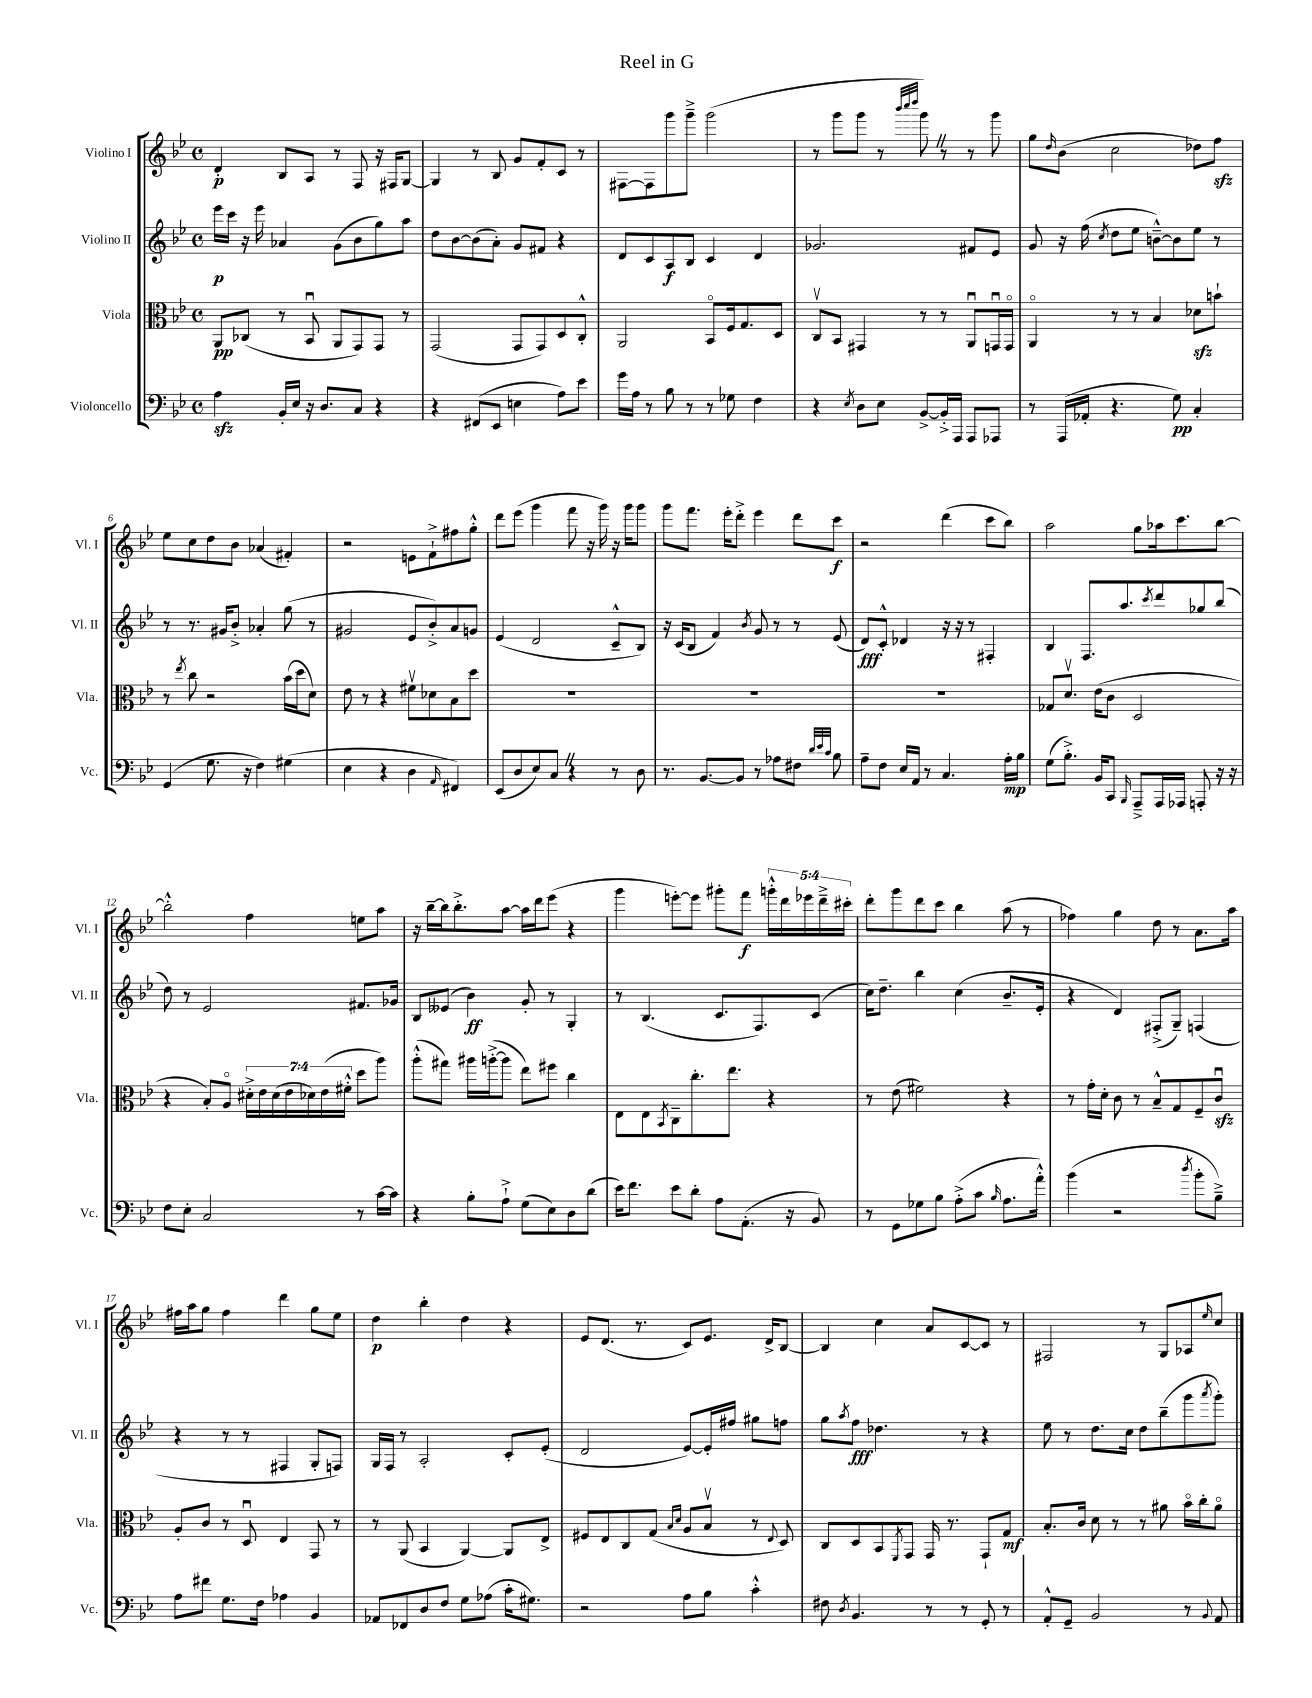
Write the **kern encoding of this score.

**kern	**dynam	**kern	**dynam	**kern	**dynam	**kern	**dynam
*part4	*part4	*part3	*part3	*part2	*part2	*part1	*part1
*staff4	*staff4	*staff3	*staff3	*staff2	*staff2	*staff1	*staff1
*I"Violoncello	*	*I"Viola	*	*I"Violino II	*	*I"Violino I	*
*I'Vc.	*	*I'Vla.	*	*I'Vl. II	*	*I'Vl. I	*
*clefF4	*	*clefC3	*	*clefG2	*	*clefG2	*
*k[b-e-]	*	*k[b-e-]	*	*k[b-e-]	*	*k[b-e-]	*
*M4/4	*	*M4/4	*	*M4/4	*	*M4/4	*
*met(c)	*	*met(c)	*	*met(c)	*	*met(c)	*
=1	=1	=1	=1	=1	=1	=1	=1
4Azz\	.	8AA/L	pp	16eee-\LL	p	4d'/	p
.	.	.	.	16ccc\JJ	.	.	.
.	.	(8C-X/J	.	16r	.	.	.
.	.	.	.	16eee-\	.	.	.
16BB-'/LL	.	8r	.	4a-X/	.	8B-/L	.
16E-/JJ	.	.	.	.	.	.	.
16r	.	8BB-u/	.	.	.	8A/J	.
8.D/L	.	.	.	.	.	.	.
.	.	8AA/L	.	(8g\L	.	8r	.
8C/J	.	8GG/)	.	8b-\	.	8F/	.
4r	.	8GG/J	.	8gg\)	.	16r	.
.	.	.	.	.	.	16F#X/KL	.
.	.	8r	.	8aa\J	.	[8G/J	.
=2	=2	=2	=2	=2	=2	=2	=2
4r	.	(2GG/	.	8dd\L	.	4G/]	.
.	.	.	.	[8b-\	.	.	.
(8FF#X/L	.	.	.	(8b-\]	.	8r	.
8EE-/J	.	.	.	8a'\J)	.	8B-/	.
4En\	.	8GG/L	.	8g/L	.	8g/L	.
.	.	8GG/)	.	8f#X/J	.	8f'/	.
8A\L)	.	8D/	.	4r	.	8c/J	.
8e-\J	.	8C'^^/J	.	.	.	8r	.
=3	=3	=3	=3	=3	=3	=3	=3
16g\LL	.	2AA/	.	8d/L	.	[8F#X\L	.
16A\JJ	.	.	.	.	.	.	.
8r	.	.	.	8c/	.	8F#\]	.
8B-\	.	.	.	8A/	f	8ggg\	.
8r	.	.	.	8B-/J	.	8ggg~^\J	.
8r	.	8BB-/L	.	4c/	.	(2ggg\	.
8G-X\	.	16F/k	.	.	.	.	.
.	.	8.G/	.	.	.	.	.
4F\	.	.	.	4d/	.	.	.
.	.	8D/J	.	.	.	.	.
=4	=4	=4	=4	=4	=4	=4	=4
4r	.	8Cv/L	.	2.g-X/	.	8r	.
.	.	8BB-/J	.	.	.	8ggg\L	.
8qE-/	.	.	.	.	.	.	.
8D\L	.	4GG#X/	.	.	.	8ggg\J	.
8E-\J	.	.	.	.	.	8r	.
.	.	.	.	.	.	32qqbbb-/LLL	.
.	.	.	.	.	.	32qqcccc/	.
.	.	.	.	.	.	32qqdddd/JJJ	.
[8BB-^/L	.	8r	.	.	.	8gggZ\)	.
16BB-'^/L]	.	8r	.	.	.	8r	.
16AAA/JJ	.	.	.	.	.	.	.
8AAA/L	.	8AAu/L	.	8f#X/L	.	8r	.
8AAA-X/J	.	16GGnu/L	.	8e-/J	.	8ggg\	.
.	.	16GG/JJ	.	.	.	.	.
=5	=5	=5	=5	=5	=5	=5	=5
8r	.	4AA/	.	8g/	.	8gg\L	.
.	.	.	.	.	.	16qqdd/	.
(16AAA/LL	.	.	.	16r	.	(8b-\J	.
16AA-X'/JJ	.	.	.	(16ff\	.	.	.
.	.	.	.	8qcc/	.	.	.
4.r	.	8r	.	8dd\L	.	2cc\	.
.	.	8r	.	8ee-\J	.	.	.
.	.	4B-/	.	[8bn~^^\L)	.	.	.
8G\)	pp	.	.	8b\]	.	.	.
4C'/	.	8d-Xzz\L	.	8ee-\J	.	8dd-X\L)	.
.	.	8bn`\J	.	8r	.	8ffzz\J	.
!!LO:LB:g=z
=6	=6	=6	=6	=6	=6	=6	=6
(4GG/	.	8r	.	8r	.	8ee-\L	.
.	.	8qee-/	.	.	.	.	.
.	.	8cc\	.	8.r	.	8cc\	.
8.G\	.	2r	.	.	.	8dd\	.
.	.	.	.	16g#X/KL	.	.	.
.	.	.	.	8b-'^/J	.	8b-\J	.
16r	.	.	.	.	.	.	.
4F\)	.	.	.	4a-X'/	.	(4a-X/	.
(4G#X\	.	(16b-\LL	.	(8gg\	.	4f#X'/)	.
.	.	16dd\J	.	.	.	.	.
.	.	8d\J)	.	8r	.	.	.
=7	=7	=7	=7	=7	=7	=7	=7
4E-\	.	8e-\	.	2g#X/	.	2r	.
.	.	8r	.	.	.	.	.
4r	.	4r	.	.	.	.	.
4D\	.	8f#Xv\L	.	8e-/L	.	8en\L	.
.	.	8d-X\	.	8b-'^/)	.	8f`^\	.
16qqAA/	.	.	.	.	.	.	.
4FF#X/)	.	8B-\	.	8a/	.	8ff#X\	.
.	.	8dd\J	.	8gn/J	.	8gg'^^\J	.
=8	=8	=8	=8	=8	=8	=8	=8
(8EE-/L	.	1r	.	(4e-/	.	8ddd\L	.
8D/	.	.	.	.	.	(8eee-\J	.
8E-/)	.	.	.	2d/	.	4ggg\	.
8CZ/J	.	.	.	.	.	.	.
4r	.	.	.	.	.	8fff\	.
.	.	.	.	.	.	16r	.
.	.	.	.	.	.	16ggg\)	.
8r	.	.	.	8c~^^/L	.	16r	.
.	.	.	.	.	.	16ggg\KL	.
8D\	.	.	.	8B-/J)	.	8ggg\J	.
=9	=9	=9	=9	=9	=9	=9	=9
8.r	.	1r	.	16r	.	8ggg\L	.
.	.	.	.	(16c/KL	.	.	.
.	.	.	.	8B-/J	.	8.fff\J	.
[8.BB-/L	.	.	.	.	.	.	.
.	.	.	.	4f/)	.	.	.
.	.	.	.	.	.	16eee-'\KL	.
8BB-/J]	.	.	.	.	.	8ddd'^\J	.
.	.	.	.	8qb-/	.	.	.
8r	.	.	.	8g/	.	4eee-\	.
8A-X\L	.	.	.	8r	.	.	.
8F#X\J	.	.	.	8r	.	8ddd\L	.
32qqd/LLL	.	.	.	.	.	.	.
32qqe-/	.	.	.	.	.	.	.
32qqc/JJJ	.	.	.	.	.	.	.
8B-\	.	.	.	(8e-/	.	8ccc\J	f
=10	=10	=10	=10	=10	=10	=10	=10
8A~\L	.	1r	.	8d/L)	fff	2r	.
8F\J	.	.	.	8c'^^/J	.	.	.
16E-/LL	.	.	.	4d-X/	.	.	.
16AA/JJ	.	.	.	.	.	.	.
8r	.	.	.	.	.	.	.
4.C/	.	.	.	16r	.	(4ddd\	.
.	.	.	.	16r	.	.	.
.	.	.	.	8r	.	.	.
.	.	.	.	4F#X'/	.	8ccc\L	.
16A'\LL	mp	.	.	.	.	8bb-\J)	.
16B-\JJ	.	.	.	.	.	.	.
=11	=11	=11	=11	=11	=11	=11	=11
(8G\L	.	8G-X/L	.	4B-/	.	2aa\	.
8.B-'^\J)	.	8.dv/J	.	.	.	.	.
.	.	.	.	8.F/L	.	.	.
16BB-/KL	.	(16e-\KL	.	.	.	.	.
8CC/J	.	8c\J	.	.	.	.	.
.	.	.	.	8.aa/	.	.	.
16qqBBB-/	.	.	.	.	.	.	.
8AAA~^/L	.	2D/	.	.	.	8gg\L	.
.	.	.	.	8qccc/	.	.	.
16AAA/L	.	.	.	8ddd/	.	16aa-X\k	.
16AAA-X/JJ	.	.	.	.	.	8.ccc\	.
8AAAn'/	.	.	.	8gg-X/	.	.	.
16r	.	.	.	(8bb-/J	.	[8bb-\J	.
16r	.	.	.	.	.	.	.
!!LO:LB:g=z
=12	=12	=12	=12	=12	=12	=12	=12
8F\L	.	4r	.	8dd\)	.	2bb-'^^\]	.
8E-'\J	.	.	.	8r	.	.	.
2C/	.	8B-'/L)	.	2e-/	.	.	.
.	.	8A/J	.	.	.	.	.
.	.	28d#X'^\LL	.	.	.	4ff\	.
.	.	28e-\	.	.	.	.	.
.	.	(28d#\	.	.	.	.	.
.	.	28e-\	.	.	.	.	.
.	.	28d-X\)	.	.	.	.	.
.	.	(28e-\	.	.	.	.	.
.	.	28f#X'^^\JJ	.	.	.	.	.
8r	.	8dd\L	.	8.f#X/L	.	8een\L	.
[16c\LL	.	8aa\J)	.	.	.	8aa\J	.
16c\JJ]	.	.	.	16g-X/Jk	.	.	.
=13	=13	=13	=13	=13	=13	=13	=13
4r	.	(8aa'^^\L	.	8B-/L	.	16r	.
.	.	.	.	.	.	[16bb-~\LL	.
.	.	8gg#X\J)	.	(8e--X/J	.	16bb-\J]	.
.	.	.	.	.	.	8.bb-'^\	.
8B-'\L	.	16aa#X\LL	.	4b-\)	ff	.	.
.	.	([16aan'^\J	.	.	.	.	.
8A`^\J	.	8aa\J]	.	.	.	[8aa\J	.
(8G\L	.	8ee-\L)	.	8g'/	.	16aa\LL]	.
.	.	.	.	.	.	16ddd\J	.
8E-\)	.	8ff#X\J	.	8r	.	(8eee-\J	.
8D\	.	4cc\	.	4G'/	.	4r	.
(8d\J	.	.	.	.	.	.	.
=14	=14	=14	=14	=14	=14	=14	=14
16e-\KL)	.	8E-\L	.	8r	.	4ggg\	.
8.f\J	.	.	.	.	.	.	.
.	.	8E-\	.	(4.B-/	.	.	.
.	.	8qBB-/	.	.	.	.	.
8e-\L	.	8C~\	.	.	.	[8eeen'\L)	.
8d'\J	.	8.cc'\	.	.	.	8eee\J]	.
8A\L	.	.	.	8.c/L	.	8ggg#X'\L	.
.	.	8.ee-\J	.	.	.	.	.
(8.AA'\J	.	.	.	.	.	8fff\J	f
.	.	.	.	8.F/)	.	.	.
.	.	4r	.	.	.	20gggn'^^\LL	.
.	.	.	.	.	.	20ddd\	.
16r	.	.	.	.	.	.	.
.	.	.	.	.	.	20eee-X\	.
8BB-/)	.	.	.	(8c/J	.	.	.
.	.	.	.	.	.	20ddd~^\	.
.	.	.	.	.	.	20ccc#X'\JJ	.
=15	=15	=15	=15	=15	=15	=15	=15
8r	.	8r	.	16cc\KL)	.	8ddd'\L	.
.	.	.	.	8.dd~\J	.	.	.
8GG\L	.	(8e-\	.	.	.	8ggg\	.
8G-X\	.	2f#X\)	.	4bb-\	.	8ddd\	.
8B-\J	.	.	.	.	.	8ccc\J	.
(8A'^\L	.	.	.	(4cc\	.	4bb-\	.
8c\J	.	.	.	.	.	.	.
16qqB-/	.	.	.	.	.	.	.
8.A\L	.	4r	.	8.b-~/L	.	(8aa\	.
.	.	.	.	.	.	8r	.
16a'^^\Jk)	.	.	.	16e-'/Jk	.	.	.
=16	=16	=16	=16	=16	=16	=16	=16
(4b-\	.	8r	.	4r	.	4ff-X\)	.
.	.	16g'\LL	.	.	.	.	.
.	.	16d'\JJ	.	.	.	.	.
2r	.	8c\	.	4d/)	.	4gg\	.
.	.	8r	.	.	.	.	.
.	.	8B-~^^/L	.	(8F#X'^/L	.	8dd\	.
.	.	8G/	.	8G~/J)	.	8r	.
8qdd/	.	.	.	.	.	.	.
8b-'\L	.	8F~/	.	(4Fn/	.	8.a\L	.
8B-~^\J)	.	8czzu/J	.	.	.	.	.
.	.	.	.	.	.	16aa\Jk	.
!!LO:LB:g=z
=17	=17	=17	=17	=17	=17	=17	=17
8A\L	.	8A'/L	.	4r	.	16ff#X\LL	.
.	.	.	.	.	.	16aa\J	.
8f#X\J	.	8c/J	.	.	.	8gg\J	.
8.G\L	.	8r	.	8r	.	4ff#\	.
.	.	8Du/	.	8r	.	.	.
16F\Jk	.	.	.	.	.	.	.
4A-X\	.	4E-/	.	4F#X/	.	4ddd\	.
4BB-/	.	8GG/	.	8G'/L	.	8gg\L	.
.	.	8r	.	8Fn/J)	.	8ee-\J	.
=18	=18	=18	=18	=18	=18	=18	=18
8AA-X/L	.	8r	.	16G/LL	.	4dd\	p
.	.	.	.	16F/JJ	.	.	.
8FF-X/	.	(8AA/	.	8r	.	.	.
8D/	.	4BB-/	.	2A'/	.	4bb-'\	.
8F/J	.	.	.	.	.	.	.
8G\L	.	[4AA/)	.	.	.	4dd\	.
(8A-X\J	.	.	.	.	.	.	.
16c'\KL	.	8AA/L]	.	8c'/L	.	4r	.
8.G#X\J)	.	.	.	.	.	.	.
.	.	8E-^/J	.	(8e-'/J	.	.	.
=19	=19	=19	=19	=19	=19	=19	=19
2r	.	8F#X/L	.	2d/	.	8e-/L	.
.	.	8E-/	.	.	.	(8.d/J	.
.	.	8C/	.	.	.	.	.
.	.	.	.	.	.	8.r	.
.	.	(8G/J	.	.	.	.	.
.	.	16qqB-/LL	.	.	.	.	.
.	.	16qqd/JJ	.	.	.	.	.
8A\L	.	8A/L	.	[8e-/L)	.	8c/L)	.
8B-\J	.	8B-v/J	.	16e-'/L]	.	8.e-/J	.
.	.	.	.	16ff#X/JJ	.	.	.
4c'^^\	.	8r	.	8gg#X\L	.	.	.
.	.	.	.	.	.	16d^/KL	.
.	.	8qqE-/	.	.	.	.	.
.	.	8D/)	.	8ffn\J	.	[8B-/J	.
=20	=20	=20	=20	=20	=20	=20	=20
8F#X\	.	8C/L	.	8gg\L	.	4B-/]	.
8qD/	.	.	.	8qaa/	.	.	.
4.BB-/	.	8D/	.	8ff\J	fff	.	.
.	.	8BB-/	.	4.dd-X\	.	4cc\	.
.	.	8qFF/	.	.	.	.	.
.	.	8GG/J	.	.	.	.	.
8r	.	16GG/	.	.	.	8a/L	.
.	.	8.r	.	.	.	.	.
8r	.	.	.	8r	.	[8c/	.
8GG'/	.	8GG`/L	.	4r	.	8c/J]	.
8r	.	8G/J	mf	.	.	8r	.
=21	=21	=21	=21	=21	=21	=21	=21
8AA'^^/L	.	8.B-'/L	.	8ee-\	.	2F#X/	.
8GG~/J	.	.	.	8r	.	.	.
.	.	16c/Jk	.	.	.	.	.
2BB-/	.	8d\	.	8.dd\L	.	.	.
.	.	8r	.	.	.	.	.
.	.	.	.	16cc\Jk	.	.	.
.	.	8r	.	8dd\L	.	8r	.
.	.	8a#X\	.	(8bb-~\	.	8G/L	.
8r	.	16b-\LL	.	8ggg\	.	8A-X/	.
.	.	16cc'\J	.	.	.	.	.
8qqBB-/	.	.	.	8qaaa/	.	16qqee-/	.
8AA/	.	8a#\J	.	8ggg'\J)	.	8cc/J	.
==	==	==	==	==	==	==	==
*-	*-	*-	*-	*-	*-	*-	*-
